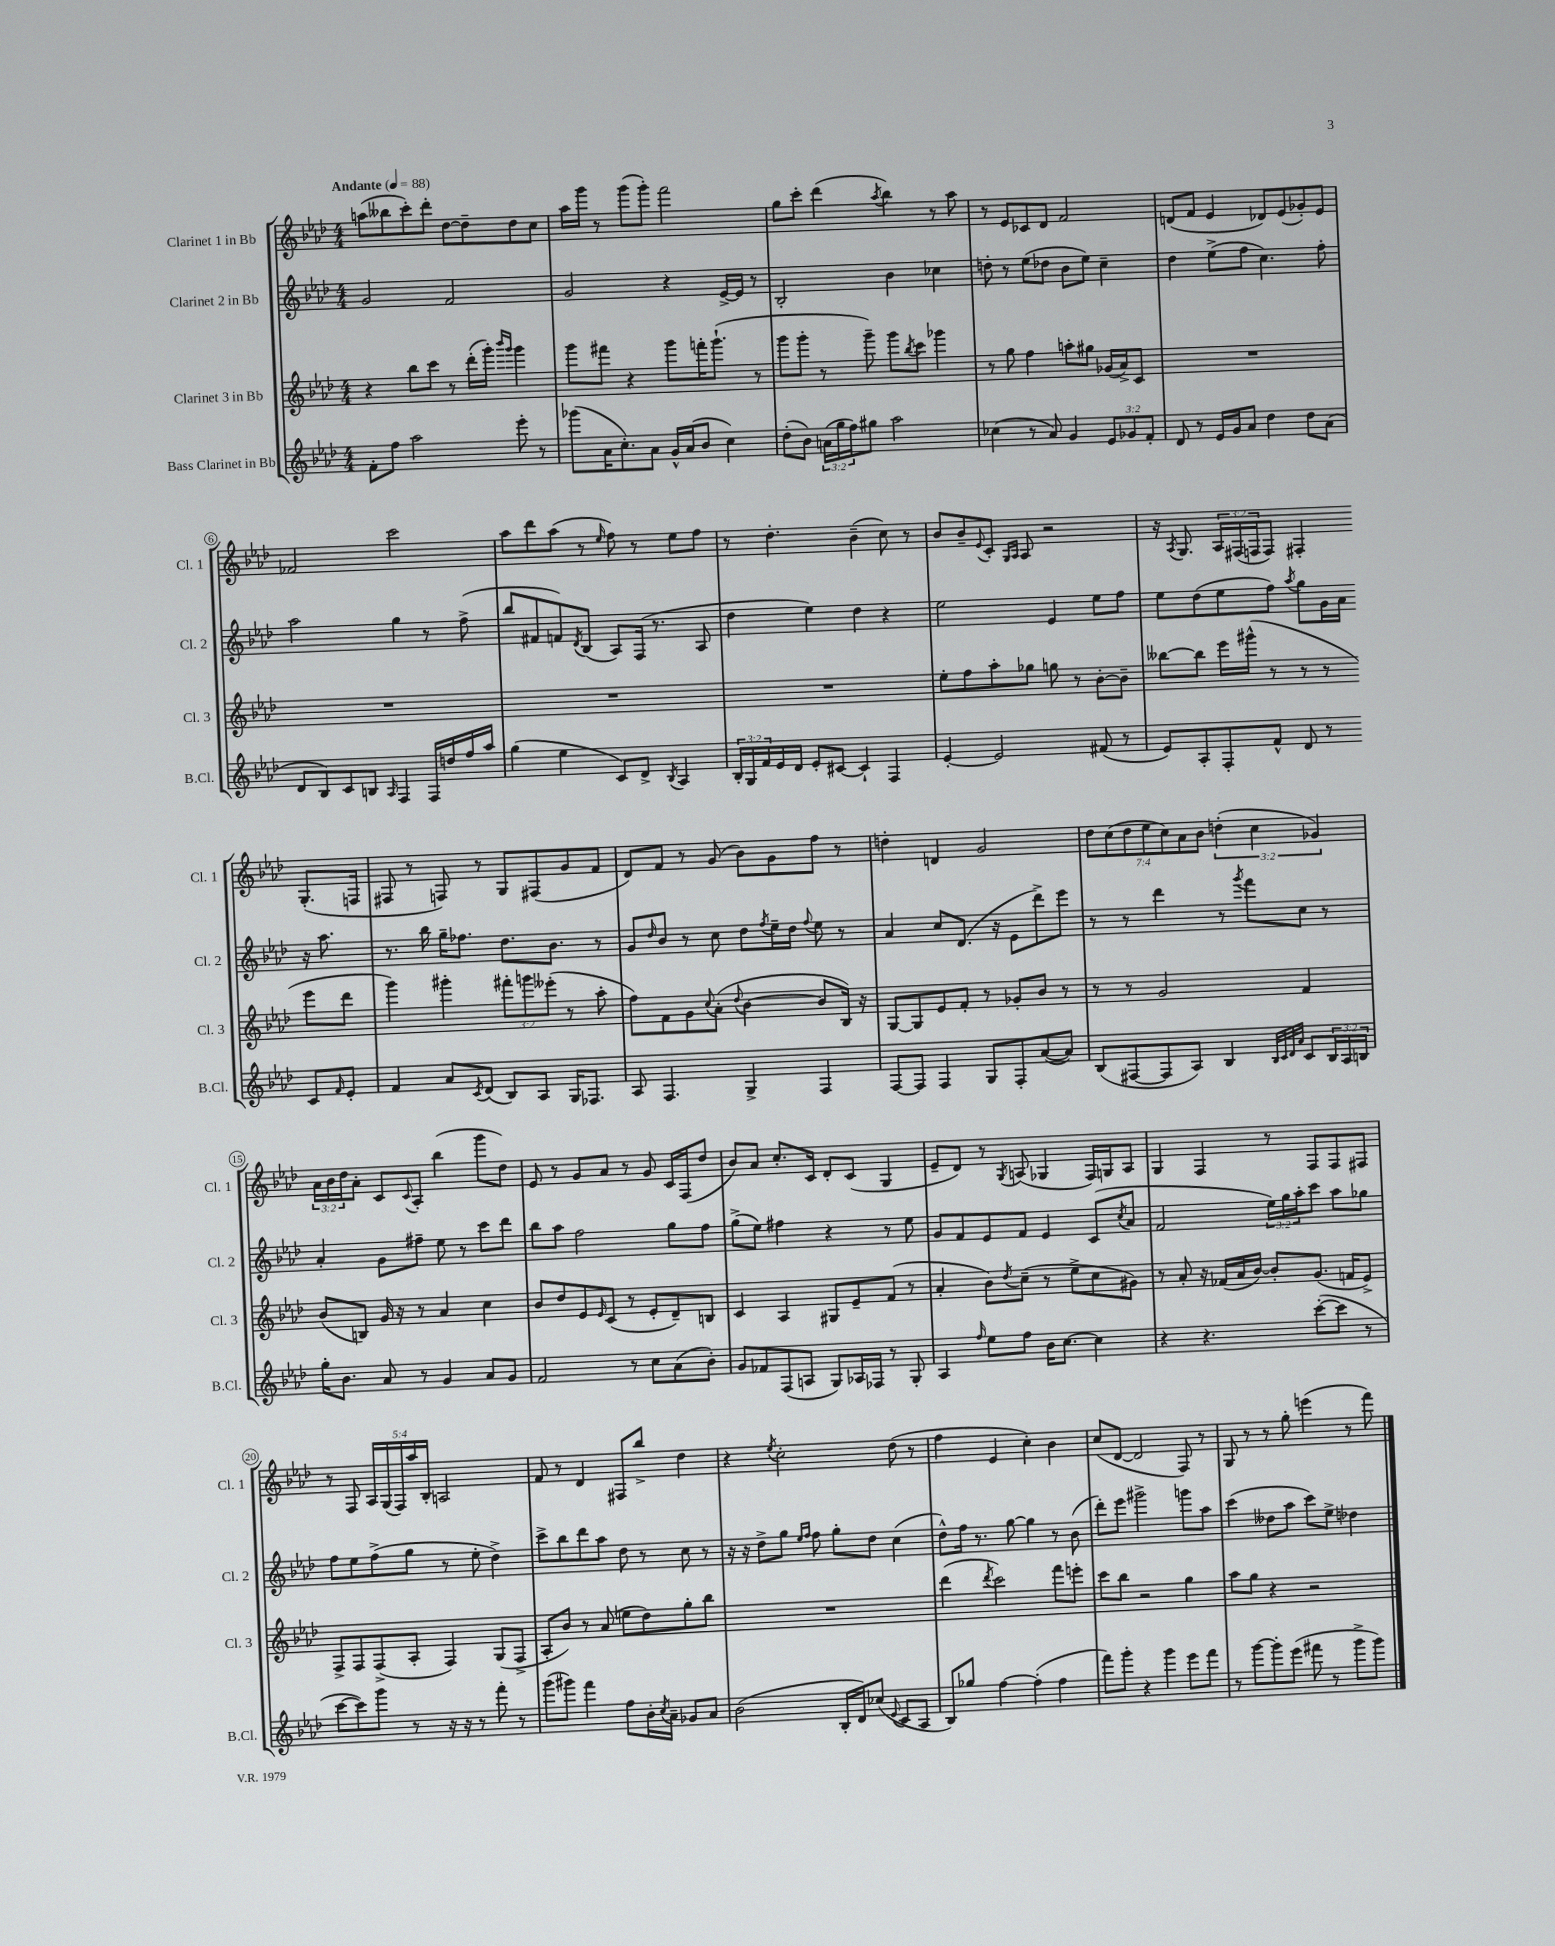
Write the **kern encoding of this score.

**kern	**kern	**kern	**kern
*staff4	*staff3	*staff2	*staff1
*clefG2	*clefG2	*clefG2	*clefG2
*k[b-e-a-d-]	*k[b-e-a-d-]	*k[b-e-a-d-]	*k[b-e-a-d-]
*M4/4	*M4/4	*M4/4	*M4/4
*MM88	*MM88	*MM88	*MM88
8f'	4r	2g	(8aa
8ff	.	.	8bb--
2aa-	8bb-	.	8ccc')
.	8ccc	.	8ddd-'
.	8r	2f	[8dd-
.	(16ddd-'	.	8dd-~]
.	16ggg')	.	.
.	16qqbbb-	.	.
.	16qqggg	.	.
8eee-'	4ggg	.	8dd-
8r	.	.	8cc
=	=	=	=
(8ggg-	8ggg	2g	16aa-
.	.	.	16ggg
16a-	8fff#	.	8r
8.cc')	.	.	.
.	4r	.	(8ggg
8a-	.	.	8ggg')
16g^^	8ggg	4r	2fff
(16a-	.	.	.
8b-	16fff'	.	.
.	(8.ggg`	.	.
4cc)	.	[16e-^	.
.	.	16e-]	.
.	8r	8r	.
=	=	=	=
(8dd-'	8ggg	2B-'	8gg
8b-)	8ggg'	.	8ccc'
(24a	8r	.	(4ddd-
24gg	.	.	.
24ff)	.	.	.
8gg#	8ggg~)	.	.
.	.	.	8qaa-
2aa-	8ggg	4b-	4bb-)
.	8qbb-	.	.
.	8ccc	.	.
.	4ggg-	4cc-	8r
.	.	.	8aa-
=	=	=	=
(4cc-	8r	8dd'	8r
.	8gg	8r	8e-
8r	4ff	(8ee-	8c-
8a-)	.	8dd-	8d-
4g	8aa'	8b-	2f
.	8gg#	8ee-)	.
12e-	(16g-	4cc~	.
.	16a-^)	.	.
12g-	.	.	.
.	8c	.	.
12f'	.	.	.
=	=	=	=
8d-	1r	4dd-	(8d
8r	.	.	8f
16e-	.	(8ee-^	4e-
16g	.	.	.
8a-	.	8ff	.
4dd-	.	4.cc)	8d-)
.	.	.	(8e-
8dd-	.	.	8g-')
(8a-	.	8ff'	8e-
=	=	=	=
8d-	1r	2aa-	2f-
8B-)	.	.	.
8c	.	.	.
8B	.	.	.
16qqA-	.	.	.
4F	.	4gg	2ccc
16F	.	8r	.
16dd	.	.	.
16ff	.	(8ff^	.
16aa-	.	.	.
=	=	=	=
(4gg	1r	8bb-	8aa-
.	.	8f#	8ddd-
4ee-	.	8f)	(8aa-
.	.	8qd-	.
.	.	(8B-	8r
.	.	.	16qqee-
8c)	.	8A-)	8ff)
8d-^	.	(16F	8r
.	.	8.r	.
8qB-	.	.	.
4A-	.	.	8ee-
.	.	8A-	8ff
=	=	=	=
24B-'	1r	4dd-	8r
24G	.	.	.
24f	.	.	.
16e-	.	.	4.dd-'
16d-	.	.	.
8e-'	.	4ee-)	.
[8c#	.	.	.
4c#`]	.	4dd-	(4b-~
4F	.	4r	8cc)
.	.	.	8r
=	=	=	=
[4e-'	8ee-'	2ee-	8b-
.	8ff	.	8b-~
.	.	.	8qqe-
2e-]	8aa-'	.	8c'
.	.	.	16qqG
.	.	.	16qqA-
.	8gg-	.	8A-
.	8gg	4e-	2r
.	8r	.	.
(8f#	[8b-'	8ee-	.
8r	8b-~]	8ff	.
=	=	=	=
8e-)	[8bb--	8ee-	16r
.	.	.	8qA-
.	.	.	8.G
8A-'	8bb--]	(8dd-	.
8F'	16eee-	8ee-	24A-
.	.	.	(24F#
.	(16ggg#^^	.	.
.	.	.	24F
8f^^	8r	8ff)	8F)
.	.	8qaa-	.
8d-	8r	8gg	4F#'
8r	8r	16g	.
.	.	16a-	.
8c	8eee-	16r	(8.G'
.	.	8.aa-	.
16qqf	.	.	.
8e-'	8ddd-	.	.
.	.	.	16F
=	=	=	=
4f	4ggg)	8.r	8F#
.	.	.	8r
.	.	16bb-	.
8a-	4ggg#'	16gg~	8F)
.	.	8.ff-	.
8qc	.	.	.
(8d-	.	.	8r
8B-)	12fff#'	8.dd-	8G
.	12ggg	.	.
8A-	.	.	(8F#
.	(12eee--'	.	.
.	.	8.b-	.
16G	8r	.	8g
8.F-	.	.	.
.	8aa-'	8r	8f
=	=	=	=
8A-	8ff)	8g	8d-)
.	.	16qqdd-	.
4.F	8f	8b-	8f
.	8g	8r	8r
.	8qqcc	.	.
.	(8a-'	8cc	(8g
.	8qqdd-	.	.
4G^	[4b-	8dd-	8b-)
.	.	8qff	.
.	.	16ee-~	8g
.	.	16dd-	.
.	.	8qqff	.
4F	8b-]	8ee-	8ff
.	16B-)	8r	8r
.	16r	.	.
=	=	=	=
[8F	[8G	4a-	4dd'
8F]	8G]	.	.
4F	8e-	8cc	4d
.	8f'	(8.d-	.
8G	8r	.	2g
.	.	16r	.
8F'	8g-'	8e-	.
([8a-	8b-	8ddd-^)	.
8a-])	8r	8eee-	.
=	=	=	=
(8B-	8r	8r	14dd-
.	.	.	(14cc
[8F#	8r	8r	.
.	.	.	14dd-
.	.	.	14ee-
8F#]	2g	4ddd-	.
.	.	.	14cc)
.	.	.	14a-
8A-)	.	.	.
.	.	.	14b-
4B-	.	8r	(6dd'
.	.	8qggg	.
.	.	8fff	.
.	.	.	6cc
32qqB-	.	.	.
32qqc	.	.	.
32qqd-	.	.	.
32qqa-	.	.	.
8c	4f	8cc	.
.	.	.	6g-)
24B-	.	8r	.
24A-	.	.	.
24B	.	.	.
=	=	=	=
16gg'	(8b-	4a-'	24a-
.	.	.	24b-
8.b-	.	.	.
.	.	.	24dd-
.	8B)	.	8a-'
8a-	16g	8g	8c
.	16r	.	.
.	.	.	8qqc
8r	8r	8ff#~	8A-'
4g	4a-	8ee-	(4bb-
.	.	8r	.
8a-	4cc	8ccc	8ggg
8g	.	8ddd-	8dd-)
=	=	=	=
2f	8b-	8bb-	8e-
.	8dd-	8aa-	8r
.	8e-	2ff	8g
.	16qqe-	.	.
.	(8c	.	8a-
8r	8r	.	8r
8cc	8e-'	.	8g
(8a-	8d-~)	8gg	16c
.	.	.	(16F
8b-')	8B	8ff	8dd-
=	=	=	=
8g	4c	(8gg^	8b-)
8f-	.	8ee-)	8a-
(8F	4A-	4ff#	8.cc'
8A	.	.	.
.	.	.	16c
8G)	8G#	4r	8d-'
16A-	8e-~	.	(8c
16F-	.	.	.
8r	(8f	8r	4G
8G'	8r	8ee-	.
=	=	=	=
4A-	4a-'	8g	8e-~
.	.	8f	8d-)
16qqff	.	.	.
8ee-	8b-)	8e-	8r
.	8qdd-	.	8qG
8ff	(8cc~	8f	(8A
16b-	8r	4e-	4G-
[8.cc	.	.	.
.	8ee-^	.	.
4cc]	8cc	(8c	16F)
.	.	.	16G
.	.	8qcc	.
.	8g#)	8a-	8A
=	=	=	=
4r	8r	2f	4G
.	8a-'	.	.
4.r	16r	.	4F
.	(16f-	.	.
.	16a-	.	.
.	[16b-)	.	.
.	8b-']	24ee-)	8r
.	.	24gg	.
.	.	24aa-'	.
([8ccc'	(8.g	8ccc	8F
8ccc]	.	8aa-	8F
.	16f	.	.
8r	8e-^)	8gg-	8F#
=	=	=	=
[8ccc	8F^	8ff	8r
8ccc])	8F	8ee-	8F
8ggg	(8F^	(8ff^	20A-
.	.	.	(20G
.	.	.	20F)
8r	8A-'	8gg	.
.	.	.	20aa-
.	.	.	20B-'
16r	4F)	8r	2A
16r	.	.	.
8r	.	8ee-'	.
8fff'	(8G	4dd-^)	.
8r	8F^	.	.
=	=	=	=
(8ggg	8A-'	8ccc^	8f
8ggg#)	8b-)	8bb-	8r
4fff	8r	8ddd-	4d-
.	(8a-	8aa-	.
8ff	8ee	8dd-	8F#
16b-'	8dd-)	8r	8bb-^
8qcc	.	.	.
16a-~	.	.	.
8g-	8gg'	8cc	4dd-
8a-	8bb-	8r	.
=	=	=	=
(2b-	1r	16r	4r
.	.	16r	.
.	.	8dd-^	.
.	.	.	8qee-
.	.	8gg	2cc'
.	.	16qqee-	.
.	.	16qqff	.
.	.	8ff	.
16B-'	.	8gg'	.
16d-)	.	.	.
(8cc-	.	8dd-	.
8qqe-	.	.	.
8c	.	(4cc	(8dd-
8A-	.	.	8r
=	=	=	=
8B-)	(4ddd-	8dd-^^)	4ff
8gg-	.	16ff	.
.	.	8.r	.
.	8qddd-	.	.
[4ff	2ccc)	.	4e-
.	.	[8gg	.
(4ff']	.	4gg]	4cc')
4ff	8fff	8r	4b-
.	8eee'	(8b-	.
=	=	=	=
8fff)	8ccc	8ddd-')	(8cc
8ggg'	8bb-	8eee-	[8d-
4r	2r	2ggg#^	2d-]
4ggg	.	.	.
8eee-	4gg	8ggg	8F)
8fff	.	8aa-	8r
=	=	=	=
8r	8aa-	(4ccc	8G
[8ggg	8gg	.	8r
8ggg']	4r	8dd--	8r
(8eee-	.	8aa-	8gg'
8fff#	2r	8ccc)	(4eee
8r	.	8ee-^	.
8ggg^	.	4dd-	8r
8ggg)	.	.	8fff)
==	==	==	==
*-	*-	*-	*-
